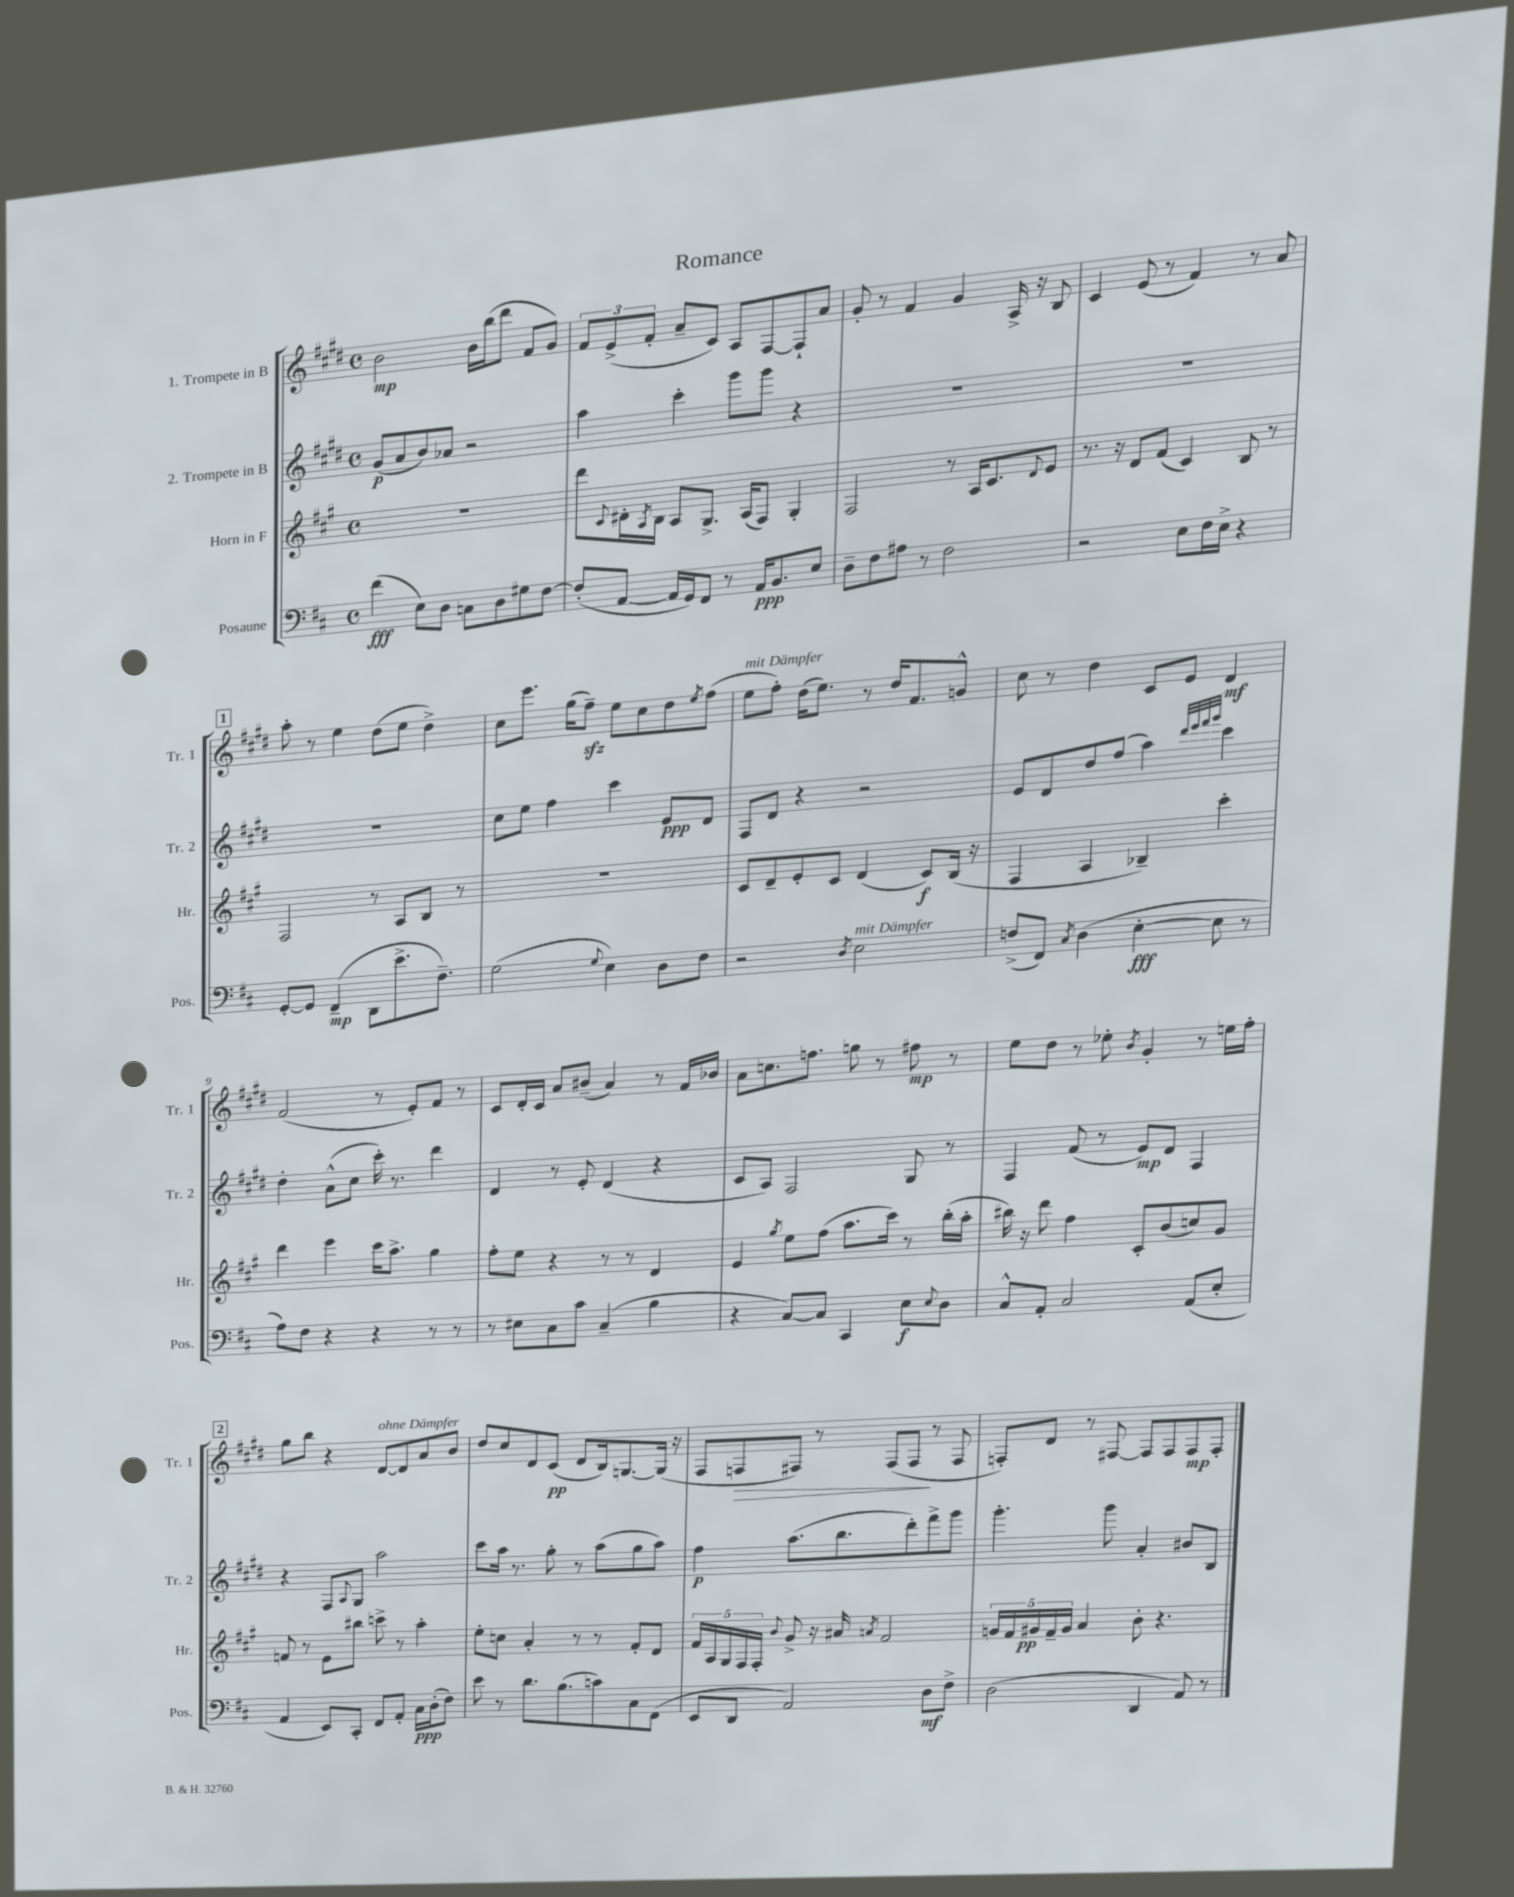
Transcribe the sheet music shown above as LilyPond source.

\header { title = "Romance" }
<<
\new StaffGroup <<
\new Staff = "s0" \with { instrumentName = "1. Trompete in B" shortInstrumentName = "Tr. 1" } {
    \clef treble \key e \major \defaultTimeSignature \time 4/4
    b'2\mp b'16 b''16( dis'''8 fis'8 gis'8) |
    \tuplet 3/2 { fis'8 e'8->( fis'8-. } a'8-- cis'8) a8 fis8~ fis8-! a'8 |
    gis'8-. r8 fis'4 gis'4 a16-> r16 b8 |
    cis'4 e'8( r8 fis'4) r8 a'8 |
    \mark \markup { \box "1" } a''8-. r8 e''4 dis''8( e''8 dis''4->) |
    cis''8 e'''8. gis''16( fis''8--\sfz) e''8 cis''8 dis''8 \acciaccatura { e''8 } fis''8( |
    e''8^\markup { \italic "mit Dämpfer" } fis''8-.) dis''16( e''8.) r8 dis''16 fis'8. g'8-^ |
    cis''8 r8 dis''4 cis'8 e'8 dis'4\mf |
    fis'2( r8 e'8-.) fis'8 r8 |
    cis'8 dis'16-. cis'16 a'8 bis'8--( a'4) r8 fis'16 bes'16 |
    a'8 c''8. f''8. g''8 r8 fis''8\mp r8 |
    e''8 dis''8 r8 ees''8-. \acciaccatura { b'8 } gis'4-. r8 e''16 fis''16-. |
    \mark \markup { \box "2" } gis''8 b''8 r4 dis'8~^\markup { \italic "ohne Dämpfer" } dis'8 a'8 b'8 |
    dis''8 cis''8 dis'8 cis'8\pp( dis'8 b16) g8.~ g16( r16 |
    fis8 f8\> fis8) r8 fis8( fis8\! r8 fis8 |
    f8-.) dis'8 r8 fis8~ fis8 fis8 fis8\mp fis8-. \bar "|." |
}
\new Staff = "s1" \with { instrumentName = "2. Trompete in B" shortInstrumentName = "Tr. 2" } {
    \clef treble \key e \major \defaultTimeSignature \time 4/4
    gis'8\p( a'8 b'8) aes'8 r2 |
    a''4 cis'''4-. gis'''8 gis'''8 r4 |
    R1 |
    R1 |
    \mark \markup { \box "1" } R1 |
    cis''8 e''8 fis''4 cis'''4 e'8\ppp dis'8 |
    fis8 dis'8 r4 r2 |
    e'8 dis'8 dis''8 fis''8( a''4) \grace { dis'''32 e'''32 fis'''32 gis'''32 } cis'''4 |
    dis''4-. a'8-^( cis''8 cis'''16-.) r8. dis'''4 |
    dis'4 r8 e'8-. dis'4( r4 |
    cis'8 a8) fis2 gis8 r8 |
    fis4 fis'8( r8 e'8\mp) dis'8 fis4 |
    \mark \markup { \box "2" } r4 fis8 \appoggiatura { a8 } gis8 a''2 |
    cis'''8 a''16 r8. gis''8-. r8 a''8( gis''8 a''8) |
    fis''4\p a''8.( b''8. dis'''8-.) fis'''8-> gis'''8 |
    gis'''4.-. gis'''8 a'4-. bis'8 b8 \bar "|." |
}
\new Staff = "s2" \with { instrumentName = "Horn in F" shortInstrumentName = "Hr." } {
    \clef treble \key a \major \defaultTimeSignature \time 4/4
    R1 |
    d'''8 \appoggiatura { cis'8 } dis'16-. \acciaccatura { a8 } b16 a8 gis8.-> a16( fis8) gis4-. |
    fis2 r8 a16 cis'8. \appoggiatura { d'8 } e'8 |
    r8. r16 d'8 fis'8( cis'4) b8 r8 |
    \mark \markup { \box "1" } fis2 r8 a8 b8 r8 |
    R1 |
    cis'8 d'8-- e'8-. cis'8 d'4( cis'8\f) b16( r16 |
    fis4 a4 bes4--) cis'''4-. |
    d'''4 e'''4 cis'''16 a''8.-> gis''4 |
    fis''8-. e''8 r4 r8 r8 d'4 |
    e'4 \acciaccatura { gis''8 } e''8 fis''8( a''8. cis'''16) r8 b''16-.( a''16-. |
    bis''16) r16 d'''8 fis''4 cis'8-. b'8( c''8) gis'8 |
    \mark \markup { \box "2" } f'8 r8 e'8 bis''8 c'''8-> r8 a''4-. |
    e''8-. c''8 a'4-. r8 r8 fis'8-. d'8 |
    \tuplet 5/4 { fis'16 a16 gis16 fis16 fis16-. } \appoggiatura { b'8 } gis'8-> r16 ais'16 \acciaccatura { a'8 } fis'2 |
    \tuplet 5/4 { g'16 fis'16 gis'16\pp fis'16-- gis'16 } a'4 b'8-. r4. \bar "|." |
}
\new Staff = "s3" \with { instrumentName = "Posaune" shortInstrumentName = "Pos." } {
    \clef bass \key d \major \defaultTimeSignature \time 4/4
    fis'4\fff( e8) d8 c8 d8 gis8 fis8~ |
    fis8-.( a,8~ a,16 g,16) fis,8 r8 a,16\ppp b,8. e8 |
    d8-- fis8 ais8 r8 fis2 |
    r2 e8 fis16 e16-> r4 |
    \mark \markup { \box "1" } g,8~-. g,8 fis,4--\mp( d,8 e'8.-> fis8.--) |
    g2( \appoggiatura { g8 } e4) d8 fis8 |
    r2 \acciaccatura { d8 } e2^\markup { \italic "mit Dämpfer" } |
    f8->( fis,8) \acciaccatura { cis8 } d4( e4~-.\fff e8 r8 |
    a8) fis8 r4 r4 r8 r8 |
    r8 eis8 cis8 cis'8 cis4--( b4 |
    r4 cis8~) cis8 cis,4 e8\f \appoggiatura { e8 } d8 |
    cis8-^ a,8-. cis2 a,8( e8-. |
    \mark \markup { \box "2" } a,4 e,8) cis,8-. fis,8 a,8-. cis16\ppp d16-.( fis8) |
    e'8 r8 d'8. b8.( c'8) cis8 fis,8( |
    e,8 d,8 a,2) d8\mf fis8-> |
    d2( d,4 a,8) r8 \bar "|." |
}
>>
>>
